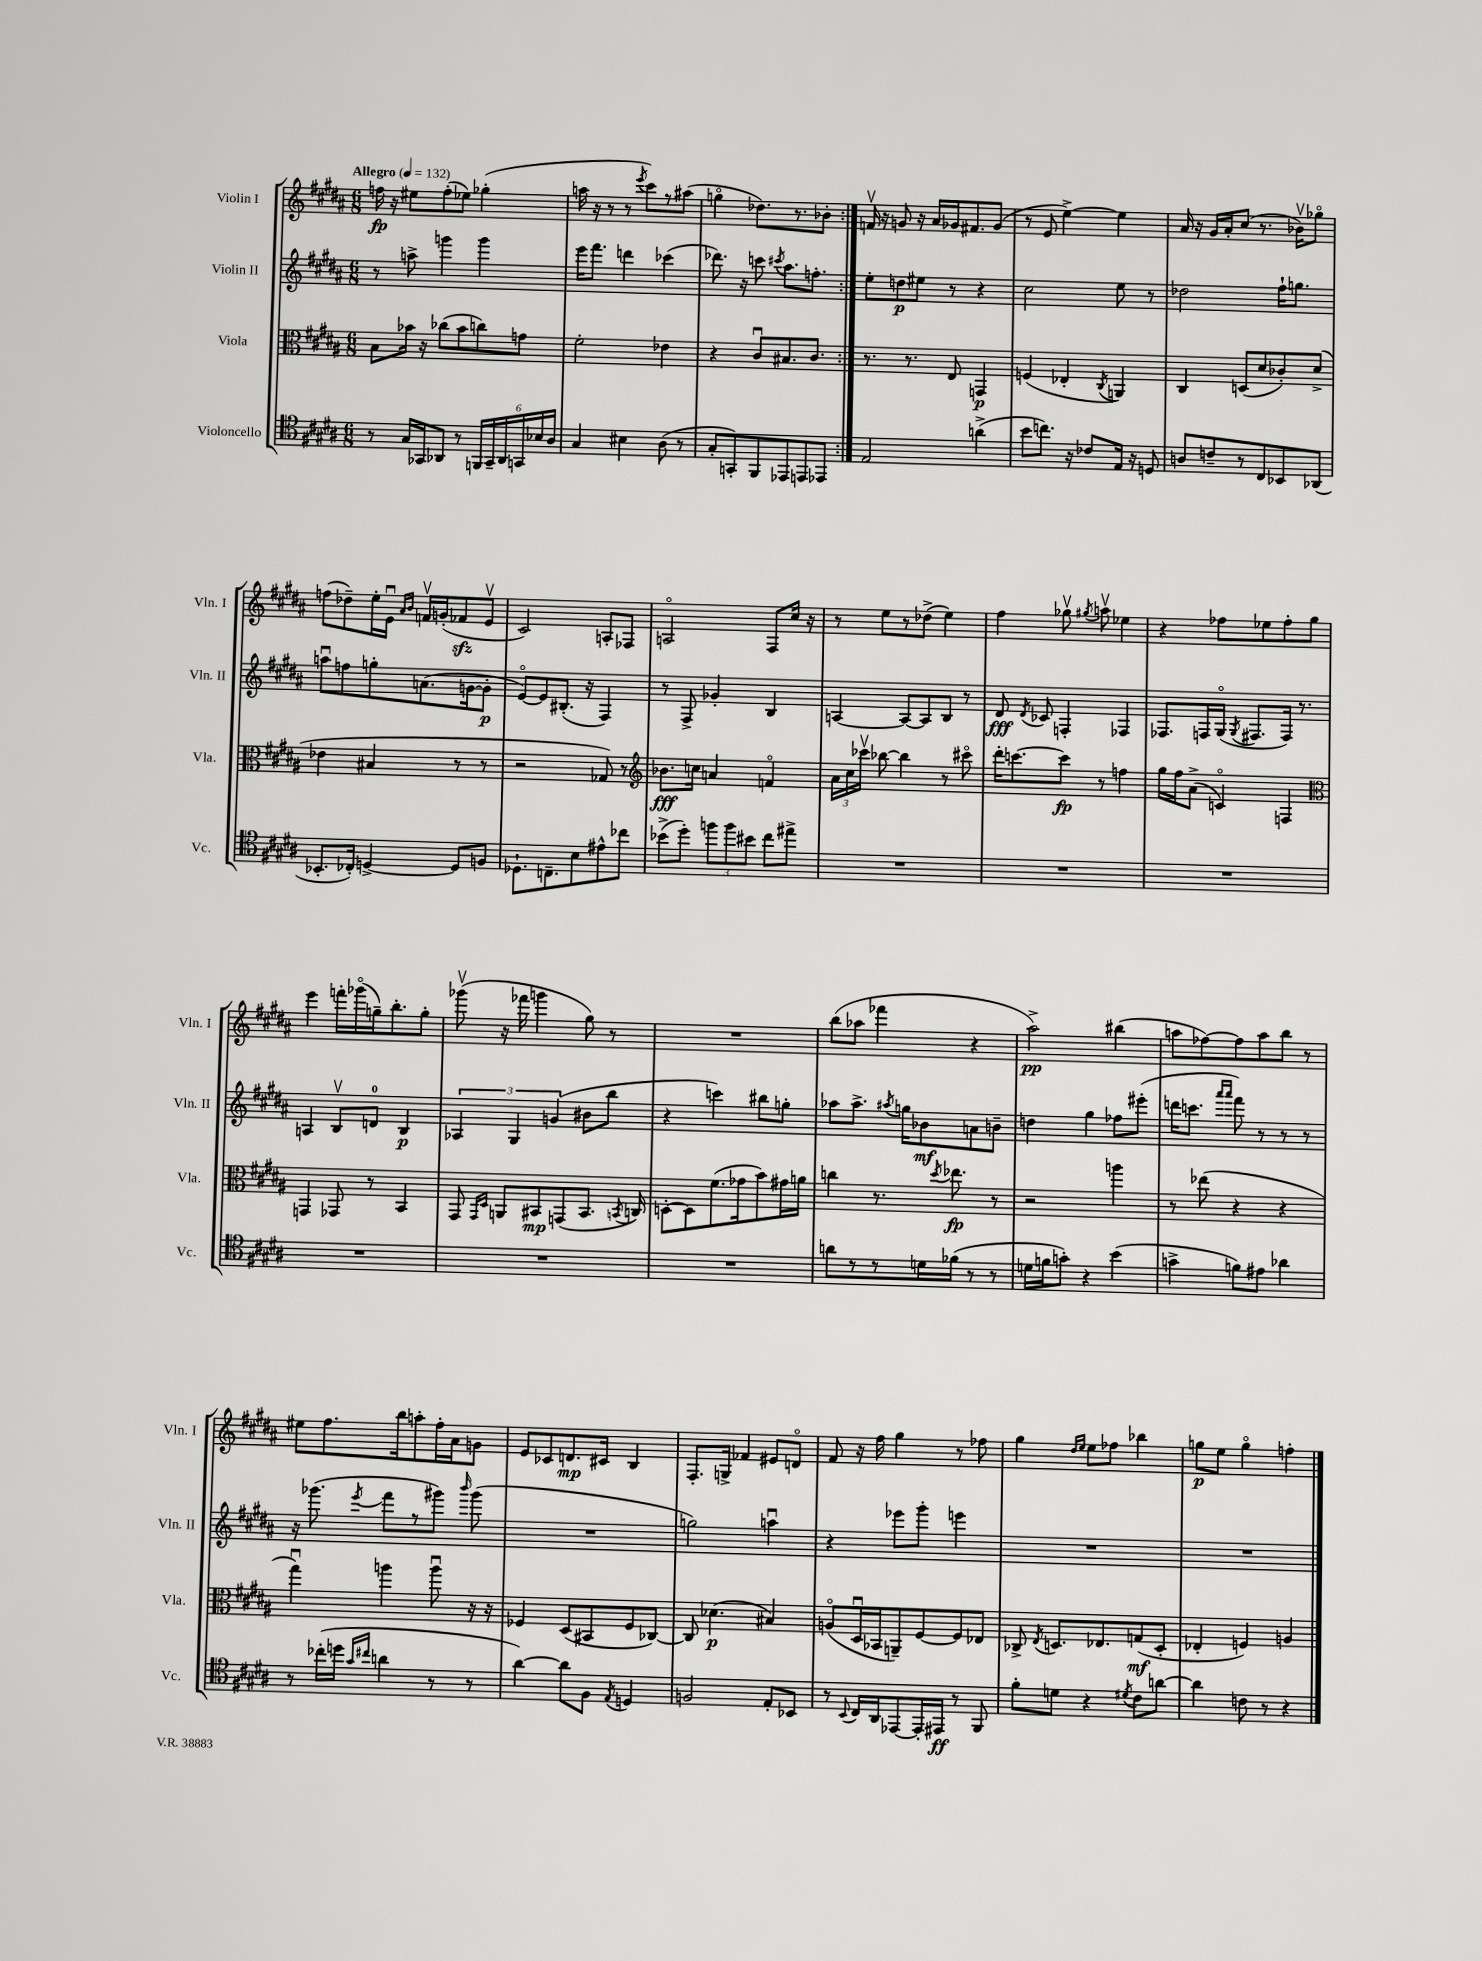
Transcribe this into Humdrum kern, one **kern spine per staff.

**kern	**kern	**kern	**kern
*staff4	*staff3	*staff2	*staff1
*clefC4	*clefC3	*clefG2	*clefG2
*k[f#c#g#d#a#]	*k[f#c#g#d#a#]	*k[f#c#g#d#a#]	*k[f#c#g#d#a#]
*M6/8	*M6/8	*M6/8	*M6/8
*MM132	*MM132	*MM132	*MM132
8r	8B\L	8r	16ff\
.	.	.	16r
16G#/LL	16b-\Jk	8aa^\	8ee#\L
16GG-/J	16r	.	.
8AA-/J	(8cc-\L	4ggg\	(8ff'\
8r	8b-\	.	8ee-\J)
24FF/LL	8cc\)	4ggg\	(4gg-'\
24GG-~/	.	.	.
24AA-/	.	.	.
24GG/	8g\J	.	.
24B-/	.	.	.
24A#/JJ	.	.	.
=	=	=	=
4G#/	2f#'\	16eee\LK	16aa\
.	.	8.fff#\J	16r
.	.	.	8r
4B#\	.	4ddd\	8r
.	.	.	8qeee/
.	.	.	8ccc#\L)
(8A#\	4e-\	(4ccc-\	8r
8r	.	.	(8aa#\J
=	=	=	=
8G#'/L	4r	8.ddd-\)	4ggo\
8GG'/)	.	.	.
.	.	16r	.
8FF#/	8c#u/L	8ccc\	8.dd-\L)
.	.	8qccc#/	.
8EE-/	8.B#/	8.aa#\L	.
.	.	.	8.r
8EE/	.	.	.
.	8.c#/J	8.ff'\J	.
8EE-/J	.	.	8b-'\J
=:|!	=:|!	=:|!	=:|!
2E/	8.r	8ee'\L	16fv/
.	.	.	16r
.	.	8dd\	8g/
.	8.r	.	.
.	.	8ee#\J	16r
.	.	.	16a#/LL
.	8E/	8r	16g-/J
.	.	.	8.f#/
(4a^\	4GG/	4r	.
.	.	.	(8g-/J
=	=	=	=
8b\L	(4F/	2cc#\	8r
8.cc\J)	.	.	8e/
.	4E-'/	.	[4ee^\)
16r	.	.	.
8c-/L	.	.	.
.	8qC#/	.	.
16E/Jk	4AA/)	8ee\	4ee\]
16r	.	.	.
8D/	.	8r	.
=	=	=	=
8A/L	4C#/	2dd-\	16a#/
.	.	.	16r
8c~/	.	.	16g#/LL
.	.	.	16a#'/J
8r	(8D/L	.	(8cc#/J
8C#/	8d#/	.	8.r
8BB-/	8c-'/)	16ff#`\LK	.
.	.	8.gg\J	16b-v\LK)
(8AA-/J	(8d#^/J	.	8gg-o\J
=	=	=	=
8.BB-'/L	4e-\	8aau\L	(8ff\L
.	.	8ff\	8dd-~\)
16C-'/Jk)	.	.	.
[4D^/	4B#/	8gg'\	16ee'\L
.	.	.	16eu\JJ
.	.	.	16qqa#/LL
.	.	.	16qqb/JJ
.	.	(8.a\	16fv/LL
.	.	.	(16g'/J
8D/]L	8r	.	8f-/
.	.	[16g\k	.
8F/J	8r	8g'\]J	8ev/J
=	=	=	=
8.D-`\L	2r	[8eo/L)	2c#/)
.	.	8e/]	.
8.C~\	.	.	.
.	.	(8.B#'/J	.
8B\	.	.	.
.	.	16r	.
8e#^^\	8G-/)	4F#/)	8A'/L
8cc-\J	8r	.	8F-/J
=	=	=	=
*	*clefG2	*	*
(8b-^\L	8.b-\L	8r	2Ao/
8dd#'\J)	.	8F#^/	.
.	16cc\Jk	.	.
12ff\L	4a/	4g-'/	.
12ff\	.	.	.
12b#\J	.	.	.
8cc#\L	4fo/	4B/	8F#/L
8ee#^\J	.	.	16cc#/Jk
.	.	.	16r
=	=	=	=
2.r	24a#\LL	[4A/	8r
.	24cc#\	.	.
.	24ccc-v\JJ	.	.
.	[8bb-\	.	8ee\L
.	4bb-\]	8A/_L	8r
.	.	8A/]	(8dd-^\J
.	8r	8B/J	4ee\)
.	8ccc#o\	8r	.
=	=	=	=
2.r	16ddd#'\LK	8d#/	4ff#\
.	[8.ccc\	.	.
.	.	8qd#/	.
.	.	8c-/	.
.	8ccc\]J	4F'/	8gg-v\
.	.	.	8qgg#/
.	8r	.	8aav\
.	4ff\	4F-/	4ee-\
=	=	=	=
2.r	16gg#\LL	8.F-/L	4r
.	16ff#\J	.	.
.	(8a#^\J	.	.
.	.	16F/L	.
.	4co/)	(16G#o/JJ	8ff-\L
.	.	8qG#/	.
.	.	8.F#/L	.
.	.	.	8ee-\
.	4F/	16F#/Jk)	8ff-'\
.	.	8.r	.
.	.	.	8gg#\J
=	=	=	=
*	*clefC3	*	*
2.r	4GG/	4A/	4eee\
.	8GG-/	8Bv/L	16fff'\LL
.	.	.	(16ggg-o\
.	8r	8d/J	16gg~\J)
.	.	.	8.bb'\
.	4BB/	4B/	.
.	.	.	8gg'\J
=	=	=	=
2.r	8GG#/	6A-/	(8ggg-v\
.	16qqGG#/LL	.	.
.	16qqD#/JJ	.	.
.	8AA/L	.	16r
.	.	6G#/	.
.	.	.	16fff-\
.	8BB#/	.	4ggg\
.	.	(6g/	.
.	(8GG/	.	.
.	8.BB#/J	8b#\L	8gg#\)
.	.	8bb\J	8r
.	8qBB/	.	.
.	16C/)	.	.
=	=	=	=
2.r	[8D'\L	4r	2.r
.	8D\]	.	.
.	(8.f#\	4ccc\)	.
.	16g-\k	.	.
.	8b\)	8bb#\L	.
.	16g#\L	8gg'\J	.
.	16a\JJ	.	.
=	=	=	=
8a\L	4cc\	8aa-\L	(8bb\L
8r	.	8.aa-^\J	8aa-\J
8r	8.r	.	4fff-\
.	.	8qaa#/	.
.	.	16gg\LK	.
16d\L	.	8b-\	.
.	8qdd#/	.	.
(16f-\JJ	8.ee-\	.	.
8r	.	8a\	4r
8r	8r	8b~\J	.
=	=	=	=
16d\LL	2r	4dd\	2aa#^\)
16f\J	.	.	.
8g'\J)	.	.	.
4r	.	4gg#\	.
(4b\	4aa\	8ff-\L	(4bb#\
.	.	(8eee#'\J	.
=	=	=	=
4g^\	8r	16ddd\LK	8aa\L
.	.	8.ccc\J	.
.	(8ee-\	.	[8ff-\)
.	.	16qqaaa#/LL	.
.	.	16qqaaa#/JJ	.
8f\L)	4r	8fff#\)	8ff-\]
8e#\J	.	8r	8aa\
4a-\	4r	8r	8bb\J
.	.	8r	8r
=	=	=	=
8r	4gg#u\)	16r	8ee#\L
.	.	(8.ggg-\	.
(16cc-'\LL	.	.	8.ff#\
16dd\JJ	.	.	.
16qqg#/LL	.	.	.
16qqcc#/JJ	.	8qeee/	.
4a\	4aa\	8fff#\L	.
.	.	.	16bb\k
.	.	8r	8aa'\
8r	8aau\	8ggg#\J)	16ff#'\L
.	.	.	16a#\J
.	.	16qqbbb/	.
8r	16r	(8ggg#\	8g\J
.	16r	.	.
=	=	=	=
[4a#\)	4F-/	2.r	8e/L
.	.	.	8c-/
8a#\]L	(8D#/L	.	8.d/
8F#\J	8BB#/	.	.
.	.	.	16c#/Jk
8qE/	.	.	.
4D/	8F-/	.	4B/
.	[8C-/J)	.	.
=	=	=	=
2F/	8C-/]	2gg\)	8.F#'/L
.	(4.d-\	.	.
.	.	.	16G^/Jk
.	.	.	4f-/
8E'/L	4B#/)	4aau\	8e#/L
8BB-/J	.	.	8do/J
=	=	=	=
8r	(8Ao/L	4r	8f#/
8qqBB/	.	.	.
16C#/LL	16D#u/L	.	16r
16AA#/J	16BB-/J	.	16ff#\
[8EE-/	8AA~/)	8eee-\L	4gg#\
16EE-'/]L	[8F#/	8ggg#'\J	.
16EE#/JJ	.	.	.
8r	8F#/]	4eee\	8r
8FF#/	8E-/J	.	8ff-\
=	=	=	=
8f#'\L	8C-^/	2.r	4gg#\
.	8qE/	.	.
8d\J	8.D/L	.	.
.	.	.	16qqdd#/LL
.	.	.	16qqee/JJ
4r	.	.	8ee\L
.	8.E-/	.	.
.	.	.	8ff-\J
8qd#/	.	.	.
8c#\L	(8G/	.	4bb-\
[8a\J	8D'/J	.	.
=	=	=	=
4a\]	4E-'/	2.r	8gg\L
.	.	.	8ee\J
8c\	4F/)	.	4ggo\
8r	.	.	.
4r	4A/	.	4ff'\
==	==	==	==
*-	*-	*-	*-
